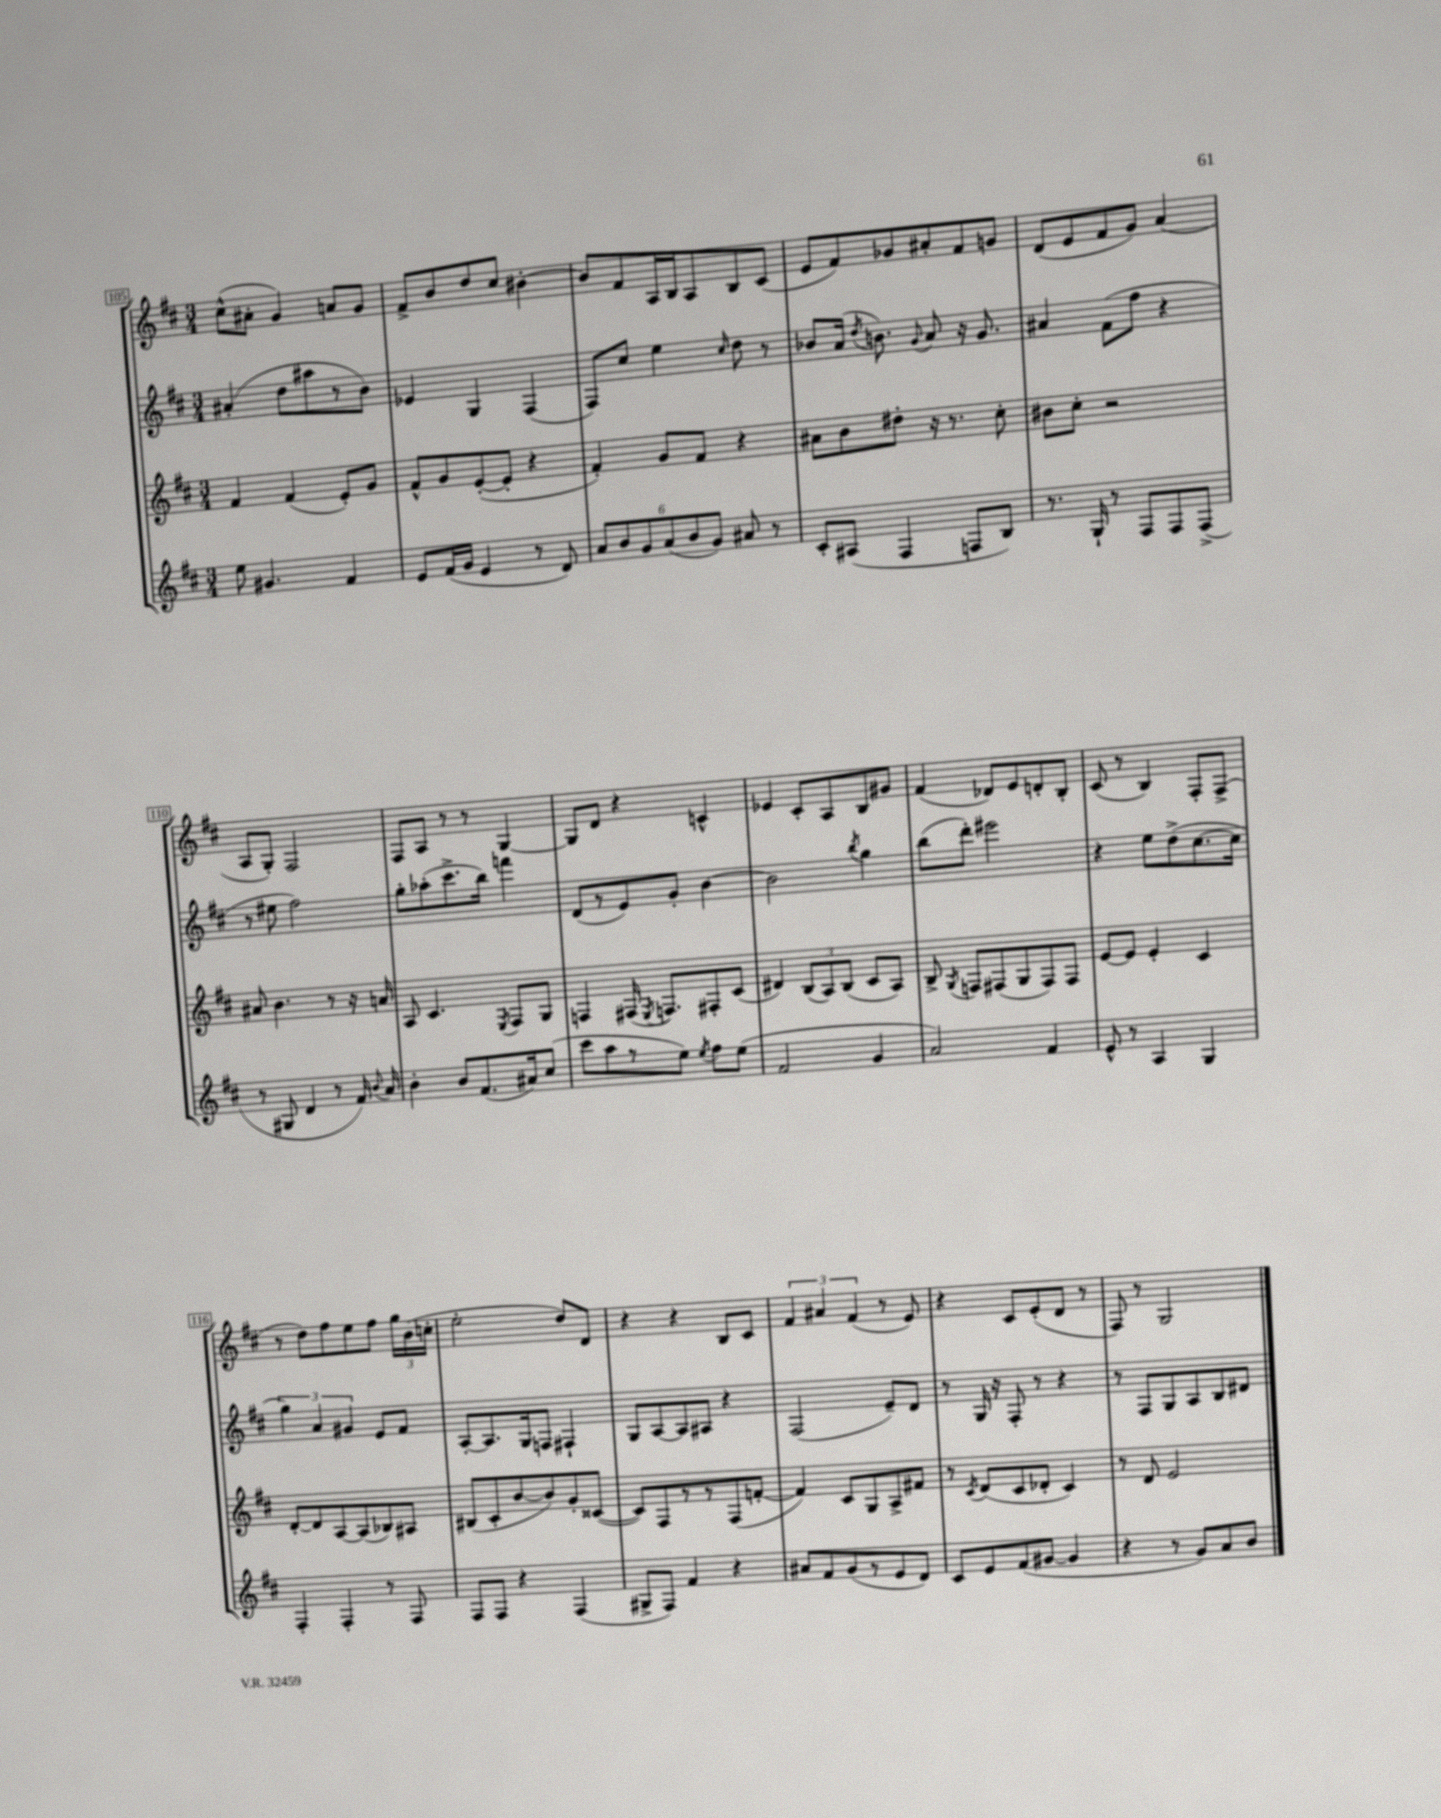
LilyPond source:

<<
\new StaffGroup <<
\new Staff = "s0" {
    \clef treble \key d \major \numericTimeSignature \time 3/4
    \autoBeamOff cis''8[-^( ais'8]-. g'4) a'8[ g'8] |
    fis'8[-> b'8 d''8 cis''8] bis'4~-. |
    bis'8[ fis'8 a16 b16 a8 b8 cis'8]( |
    e'8[ fis'8) ges'8 ais'8-. fis'8 g'8] |
    d'8[( e'8 fis'8 g'8]) a'4( |
    a8[ g8]-.) fis2 |
    fis8[ a8] r8 r8 g4~ |
    g8[ d'8] r4 c'4-^ |
    ees'4 cis'8[-. a8 b8 gis'8] |
    fis'4( des'8[) e'8 d'8-. b8]-. |
    cis'8( r8 b4) fis8[-. fis8]->( |
    r8 d''8[) fis''8 e''8 fis''8] \tuplet 3/2 { g''16[ b'16( c''16]-. } |
    e''2-. d''8[) d'8] |
    r4 r4 b8[ cis'8] |
    \tuplet 3/2 { fis'4 ais'4 fis'4( } r8 e'8) |
    r4 cis'8[ e'8-.( d'8] r8 |
    fis8) r8 g2 \bar "|." |
}
\new Staff = "s1" {
    \clef treble \key d \major \numericTimeSignature \time 3/4
    \autoBeamOff ais'4-.( d''8[ ais''8 r8 b'8]) |
    ees'4 g4 fis4( |
    fis8[) cis''8] e''4 \grace { cis''16 } d''8 r8 |
    bes'8[ a'16]( \acciaccatura { d''8 } b'8.) \appoggiatura { g'8 } a'8 r16 g'8. |
    ais'4 fis'8[( fis''8] r4 |
    r8 eis''8 fis''2) |
    g''8[-. aes''8-.( cis'''8.-> b''16]) f'''4 |
    d'8[( r8 e'8) g'8]-. b'4~ |
    b'2 \acciaccatura { b''8 } g''4 |
    b''8[( d'''8]-.) eis'''2 |
    r4 e''8[ d''8->( cis''8.~ cis''16] |
    \tuplet 3/2 { g''4) a'4 gis'4 } e'8[ fis'8] |
    a8[~-. a8. g16 f8] fis4-! |
    g8[ a8~ a8 ais8] r4 |
    fis2( e'8[--) d'8] |
    r8 g16 r16 fis8-. r8 r4 |
    r8 fis8[ g8 a8 b8 dis'8] \bar "|." |
}
\new Staff = "s2" {
    \clef treble \key d \major \numericTimeSignature \time 3/4
    \autoBeamOff fis'4 fis'4( e'8[-.) g'8] |
    fis'8[-^ g'8 e'8~-.( e'8]-. r4 |
    fis'4-.) g'8[ fis'8] r4 |
    ais'8[ b'8 dis''8]-. r16 r8. cis''8-. |
    bis'8[ cis''8]-. r2 |
    ais'8 b'4. r8 r16 a'16 |
    a8 cis'4. \acciaccatura { e8 } fis8[ g8] |
    f4 fis16( \acciaccatura { e8 } f8.[) fis8-. cis'8]( |
    dis'4) \tuplet 3/2 { b8[( a8) b8]( } cis'8[ a8]) |
    b8-> \acciaccatura { g8 } f8[ fis8( g8 fis8) fis8] |
    e'8[~ e'8] e'4-. cis'4 |
    d'8[~-. d'8 a8~ a8( bes8) ais8] |
    bis8[( cis'8-. b'8~ b'8) g'8-. cisis'8]~( |
    cisis'8[) fis8 r8 r8 fis8( f'8]~-. |
    f'4) cis'8[ g8 a8-> fis'8] |
    r8 \acciaccatura { cis'8 } d'8[( cis'8 des'8]-. cis'4) |
    r8 d'8 e'2 \bar "|." |
}
\new Staff = "s3" {
    \clef treble \key d \major \numericTimeSignature \time 3/4
    \autoBeamOff e''8 gis'4. fis'4 |
    e'8[ fis'16( g'16] e'4 r8 d'8) |
    \tuplet 6/4 { a'8[ b'8 g'8 a'8( b'8 g'8]) } ais'8 r8 |
    cis'8[-. ais8]( fis4 f8[ b8]) |
    r8. g16-! r8 fis8[ fis8 fis8]->( |
    r8 gis8 d'4 r8 fis'16) \appoggiatura { b'8 } a'16 |
    b'4-. b'8[ fis'8.( ais'16) cis''8]( |
    cis'''8[ a''8 r8 e''8]) \acciaccatura { e''8 } fis''8[ e''8]( |
    fis'2 g'4 |
    a'2) fis'4 |
    e'8-^ r8 a4 g4 |
    fis4-. fis4-. r8 fis8 |
    fis8[ fis8] r4 fis4( |
    gis8[-> fis8]) fis'4 r4 |
    ais'8[ fis'8 g'8( r8 e'8 d'8]) |
    cis'8[ e'8 fis'8( gis'8]~ gis'4 |
    r4 r8 g'8[) a'8 b'8] \bar "|." |
}
>>
>>
\layout { \context { \Score currentBarNumber = #105 \override BarNumber.stencil = #(make-stencil-boxer 0.1 0.3 ly:text-interface::print) } }
